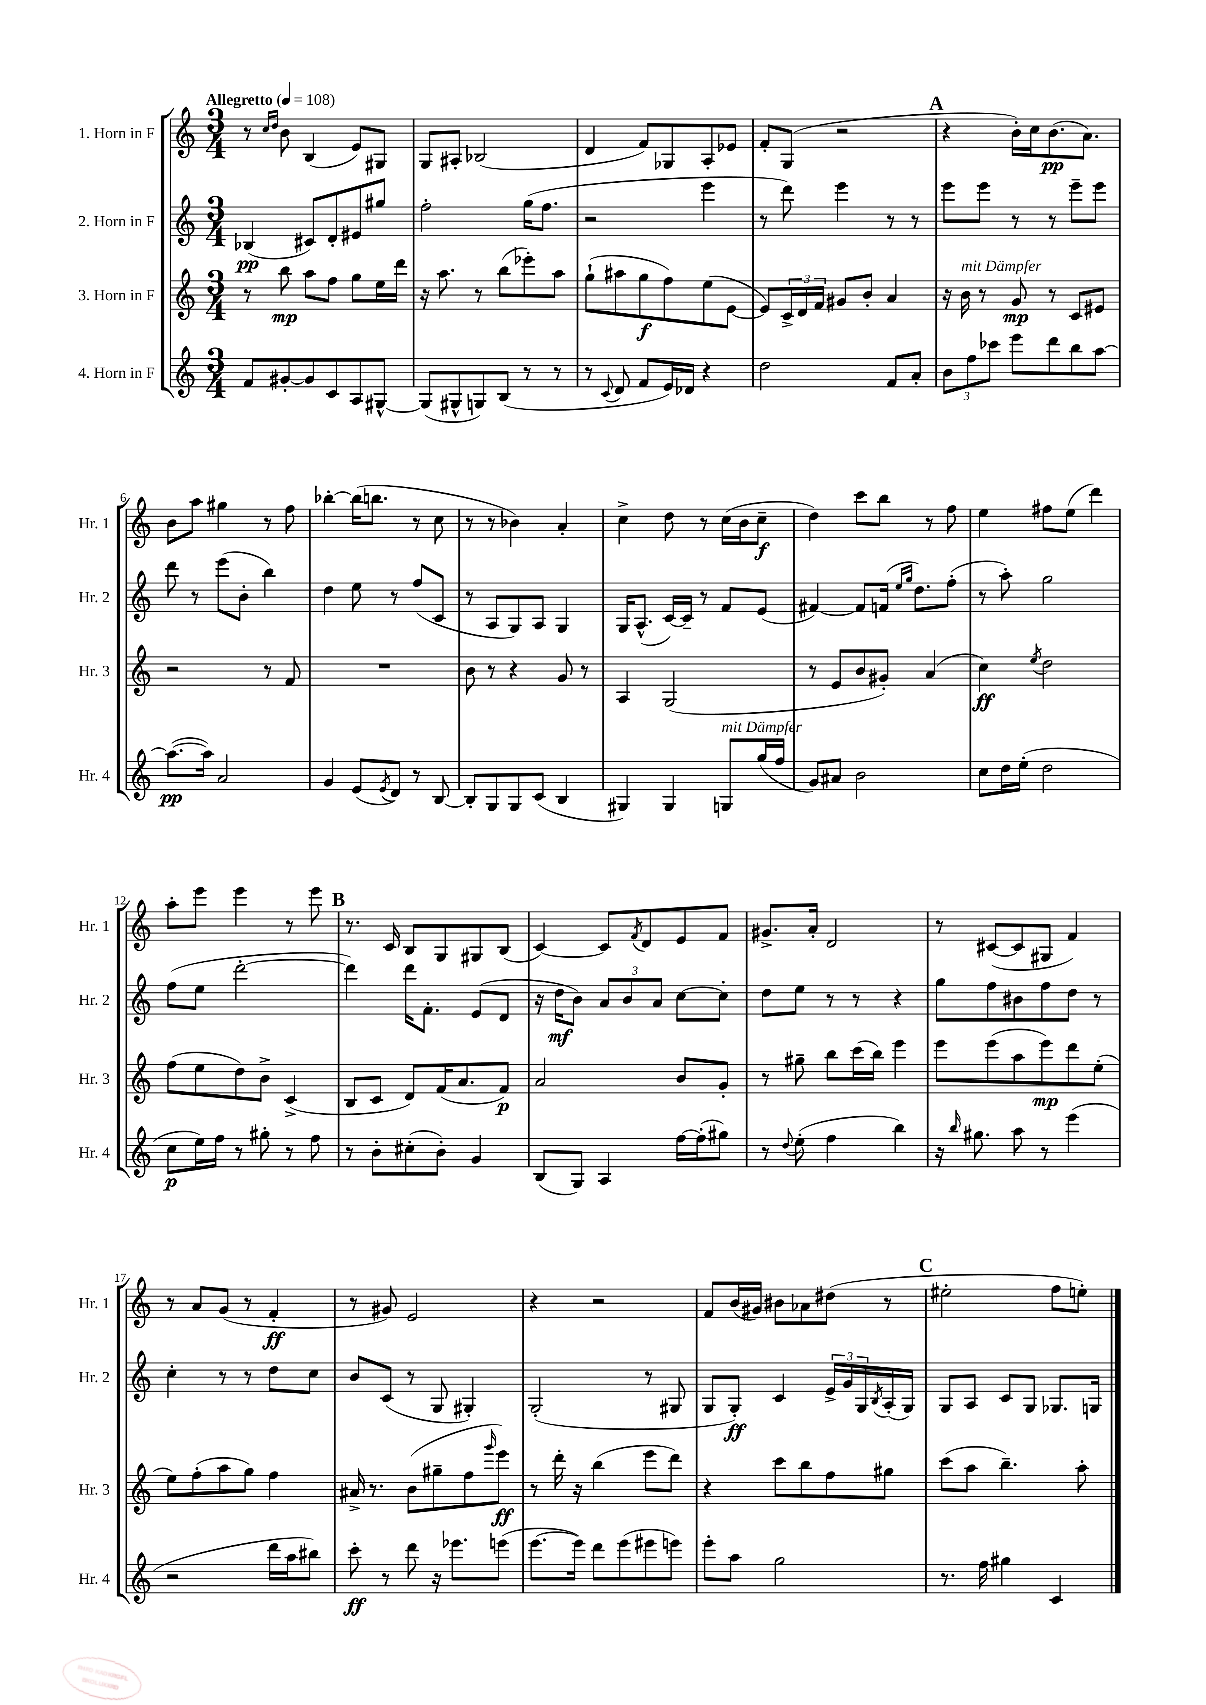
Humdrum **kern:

**kern	**kern	**kern	**kern
*staff4	*staff3	*staff2	*staff1
*clefG2	*clefG2	*clefG2	*clefG2
*k[]	*k[]	*k[]	*k[]
*M3/4	*M3/4	*M3/4	*M3/4
*MM108	*MM108	*MM108	*MM108
8f	8r	(4B-	8r
.	.	.	16qqcc
.	.	.	16qqdd
[8g#'	8bb	.	8b
8g#]	8aa	8c#)	(4B
8c	8ff	8d'	.
8A	8gg	8e#	8e)
[8G#^^	16ee	8gg#	8G#
.	16ddd	.	.
=	=	=	=
(8G#]	16r	2ff'	8G
.	8.aa	.	.
8G#^^	.	.	8A#'
8G)	8r	.	(2B-
(8B	(8bb	.	.
8r	8eee-')	(16gg	.
.	.	8.ff	.
8r	8aa	.	.
=	=	=	=
8r	(8gg`	2r	4d
8qqc	.	.	.
8d	8aa#	.	.
8f	8gg	.	8f)
16e)	8ff)	.	8G-
16d-	.	.	.
4r	(8ee	4eee	8A'
.	[8e	.	8e-
=	=	=	=
2dd	8e])	8r	8f'
.	24c^	8ddd)	(8G
.	24d	.	.
.	24f	.	.
.	8g#	4eee	2r
.	8b'	.	.
8f	4a	8r	.
8a'	.	8r	.
=	=	=	=
12b	16r	8eee	4r
.	16b	.	.
12ff	.	.	.
.	8r	8eee	.
12ccc-	.	.	.
8eee	8g	8r	16b')
.	.	.	16cc
8ddd	8r	8r	(8.b
8bb	8c	8eee~	.
.	.	.	8.a)
[8aa	8e#	8eee	.
=	=	=	=
(8.aa_	2r	8ddd	8b
.	.	8r	8aa
16aa])	.	.	.
2a	.	(8eee	4gg#
.	.	8b'	.
.	8r	4bb)	8r
.	8f	.	8ff
=	=	=	=
4g	2.r	4dd	[4bb-'
(8e	.	8ee	(16bb-]
.	.	.	8.bb
8qe	.	.	.
8d)	.	8r	.
8r	.	(8ff	8r
[8B	.	8c	8cc
=	=	=	=
8B']	8b	8r	8r
8G	8r	8A	8r
8G	4r	8G)	4b-)
(8c	.	8A	.
4B	8g	4G	4a'
.	8r	.	.
=	=	=	=
4G#)	4A	16G	4cc^
.	.	(8.A^^	.
4G#	(2G	[16c)	8dd
.	.	16c~]	.
.	.	8r	8r
8G	.	8f	(16cc
.	.	.	16b
(16gg	.	(8e	8cc~
16ff	.	.	.
=	=	=	=
8g)	8r	[4f#)	4dd)
8a#	8e	.	.
2b	8b	8f#]	8ccc
.	8g#')	(16f	8bb
.	.	16qqee	.
.	.	16qqgg	.
.	.	8.dd)	.
.	(4a	.	8r
.	.	(8ff'	8ff
=	=	=	=
8cc	4cc)	8r	4ee
16dd	.	8aa')	.
(16ee'	.	.	.
.	8qee	.	.
2dd	2dd	2gg	8ff#
.	.	.	(8ee
.	.	.	4ddd)
=	=	=	=
8cc	(8ff	(8ff	8aa'
16ee)	8ee	8ee	8eee
16ff	.	.	.
8r	8dd)	[2ddd'	4eee
8gg#'	8b^	.	.
8r	(4c^	.	8r
8ff	.	.	8eee
=	=	=	=
8r	8B	4ddd])	8.r
8b'	8c	.	.
.	.	.	16c
(8cc#'	8d)	16ddd	8B
.	.	8.f'	.
8b')	(16f	.	8G
.	8.a	.	.
4g	.	(8e	8G#
.	8f)	8d	(8B
=	=	=	=
(8B	2a	16r	[4c)
.	.	16dd	.
8G)	.	8b)	.
4A	.	12a	8c]
.	.	12b	.
.	.	.	8qf
.	.	.	8d
.	.	12a	.
[16ff	8b	[8cc	8e
(16ff']	.	.	.
8gg#)	8g'	8cc']	8f
=	=	=	=
8r	8r	8dd	8.g#^
8qqdd	.	.	.
(8ee'	8gg#~	8ee	.
.	.	.	16a'
4ff	8bb	8r	2d
.	(16ccc	8r	.
.	16bb)	.	.
4bb)	4eee	4r	.
=	=	=	=
16r	8eee	8gg	8r
16qqbb	.	.	.
8.gg#	.	.	.
.	(8eee	8ff	([8c#
8aa	8aa	8b#	8c#]
8r	8eee)	8ff	8G#
(4eee	8ddd	8dd	4f)
.	(8ee'	8r	.
=	=	=	=
2r	8ee)	4cc'	8r
.	(8ff'	.	8a
.	8aa	8r	(8g
.	8gg)	8r	8r
16ddd	4ff	8dd	4f'
16aa	.	.	.
8bb#)	.	8cc	.
=	=	=	=
8ccc'	16a#^	8b	8r
.	8.r	.	.
8r	.	(8c	8g#)
8ddd	(8b	8r	2e
16r	8gg#~	8G	.
8.eee-	.	.	.
.	8ff	4G#')	.
.	16qqggg	.	.
(8eee	8eee)	.	.
=	=	=	=
[8.eee	8r	(2G'	4r
.	16ddd'	.	.
16eee])	16r	.	.
8ddd	(4bb	.	2r
(8eee	.	.	.
8eee#	8eee	8r	.
8eee)	8ddd)	8G#	.
=	=	=	=
8eee'	4r	8G	8f
8aa	.	8G')	(16b
.	.	.	16g#)
2gg	8ccc	4c	8b#
.	8bb	.	8a-
.	8ff	24e^	(8dd#
.	.	24g	.
.	.	24G	.
.	.	8qB	.
.	8gg#	(16A'	8r
.	.	16G)	.
=	=	=	=
8.r	(8ccc	8G	2ee#'
.	8aa	8A	.
16ff	.	.	.
4gg#	4.bb~)	8c	.
.	.	8G	.
4c	.	8.G-	8ff
.	8aa'	.	8ee')
.	.	16G	.
==	==	==	==
*-	*-	*-	*-
